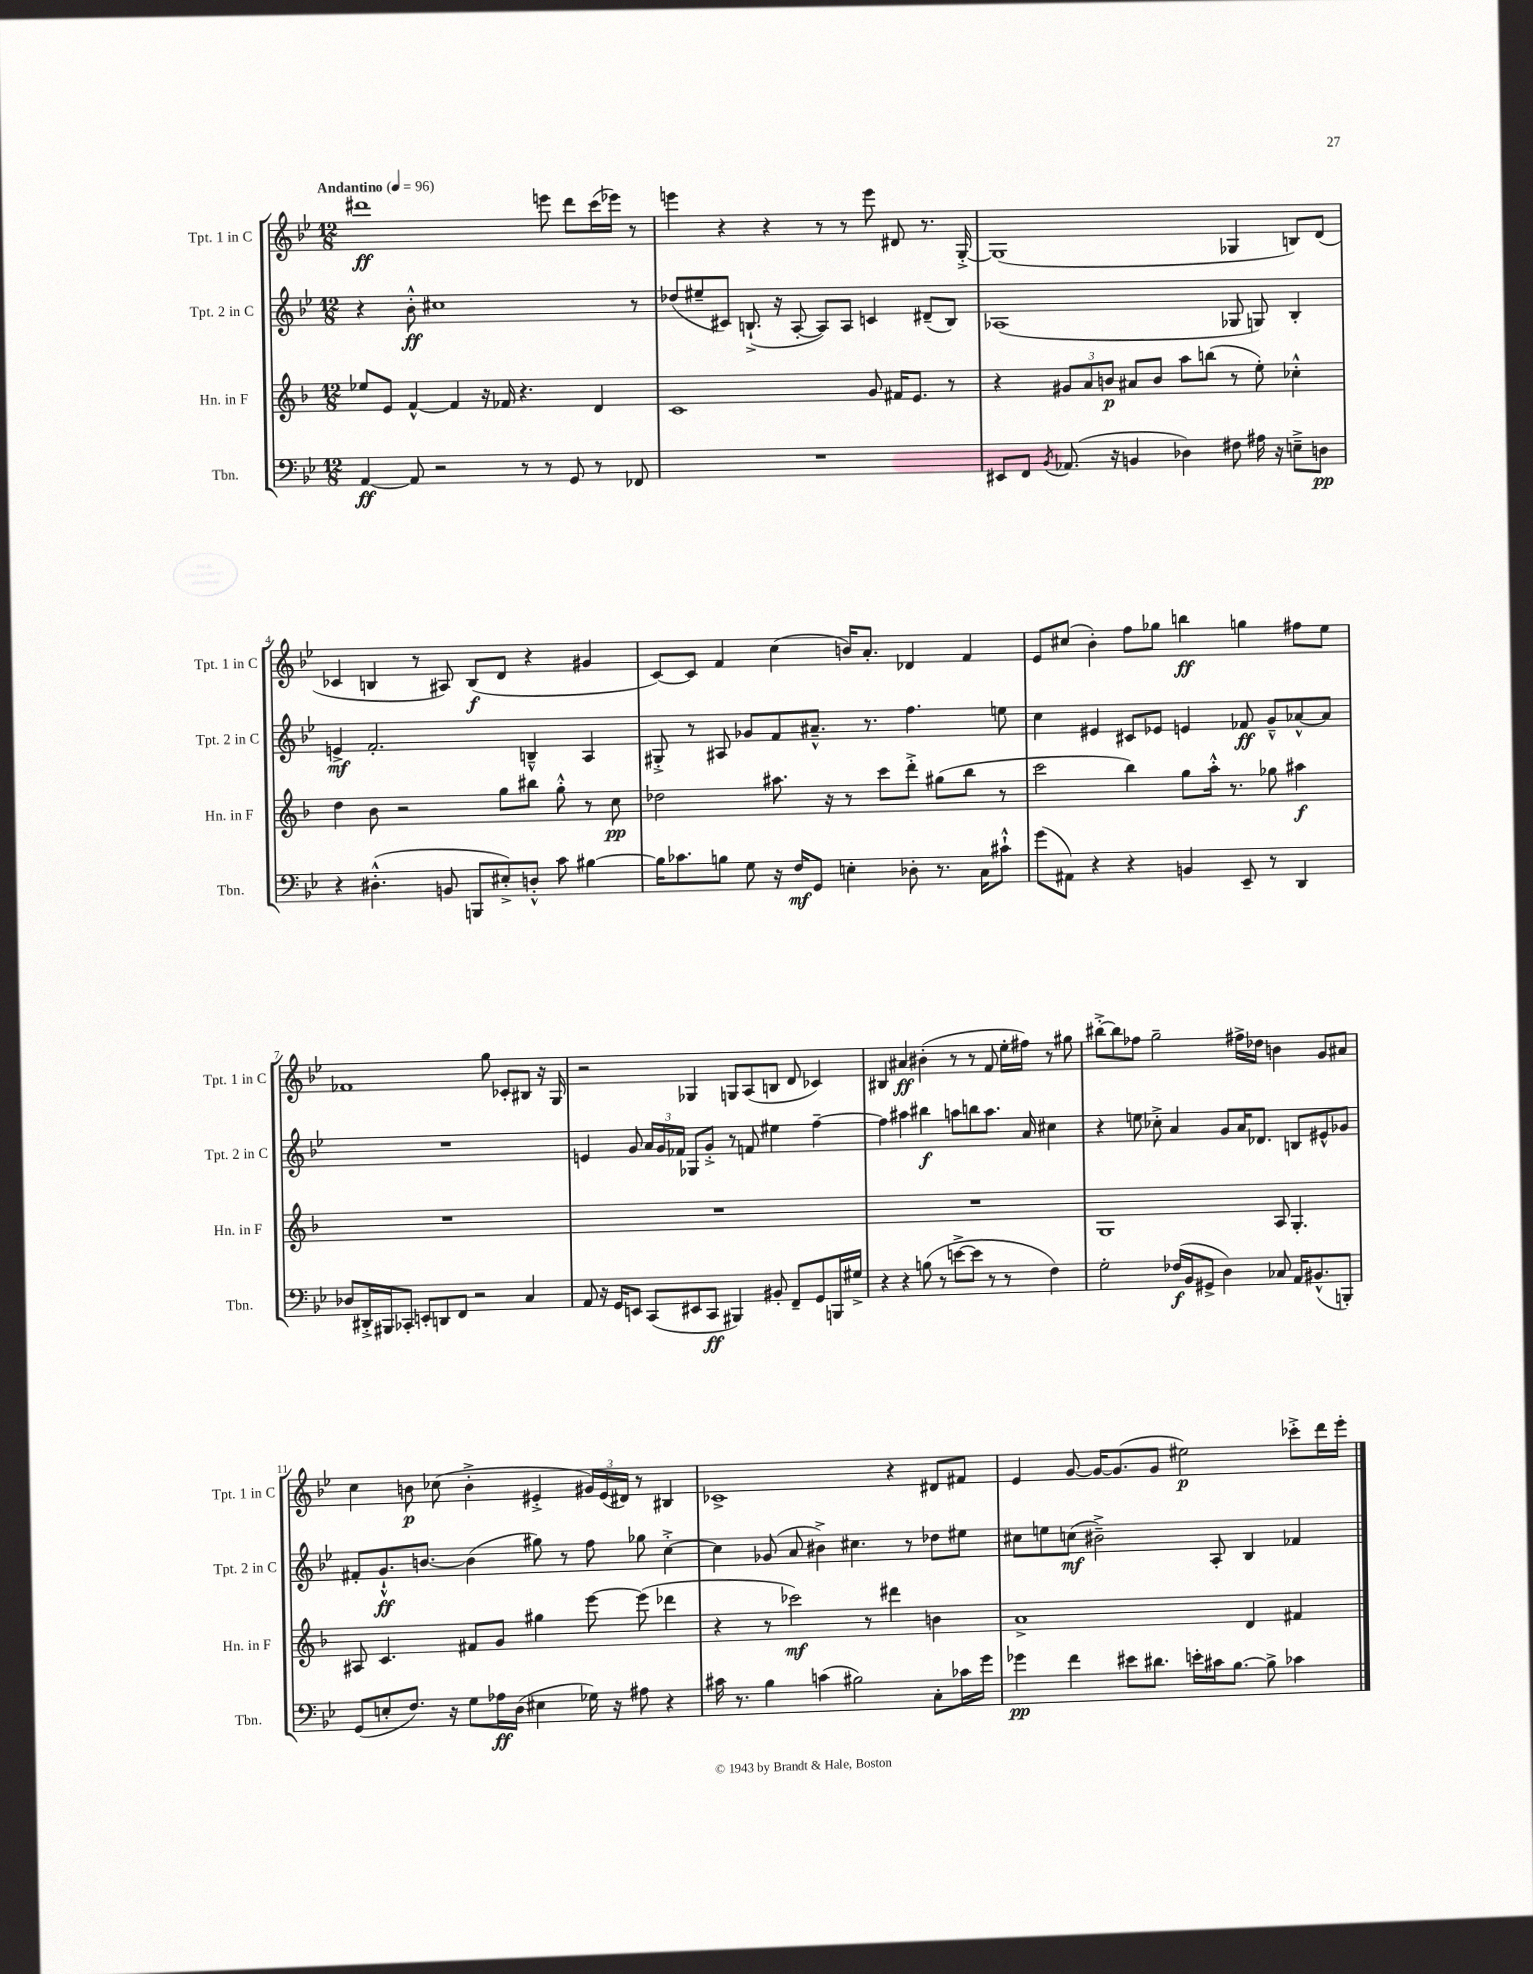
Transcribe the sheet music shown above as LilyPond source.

<<
\new StaffGroup <<
\new Staff = "s0" \with { instrumentName = "Tpt. 1 in C" shortInstrumentName = "Tpt. 1 in C" } {
    \clef treble \key bes \major \numericTimeSignature \time 12/8 \tempo "Andantino" 4 = 96
    \autoBeamOff dis'''1\ff e'''8 dis'''8[ c'''16( ees'''16]) r8 |
    e'''4 r4 r4 r8 r8 e'''8 dis'8 r8. g16~-.-> |
    g1( ges4 b8[) d'8]( |
    ces'4 b4 r8 ais8) b8[\f( d'8] r4 gis'4 |
    c'8[~) c'8] f'4 c''4( b'16[) a'8.]-. des'4 f'4 |
    ees'8[ cis''8]( bes'4-.) f''8[ ges''8] b''4\ff g''4 fis''8[ ees''8] |
    fes'1 g''8 ces'8[-. bis8] r16 g16 |
    r2 ges4 g8[ a8( b8] d'8 ces'4) |
    bis4 ais'4\ff bis'4-.( r8 r8 f'8 ees''16[-. fis''16]) r8 gis''8 |
    bis''8[~-.-> bis''8 fes''8] g''2-- fis''16[-> des''16] b'4 g'8[ ais'8] |
    c''4 b'8\p ces''8( b'4-.-> eis'4-.-> \tuplet 3/2 { gis'16[) eis'16( dis'16]) } r8 bis4 |
    ces'1-> r4 dis'8[ fis'8] |
    ees'4 g'8~ g'16[~ g'8.( g'8] eis''2\p) ces'''8[-.-> d'''16 ees'''16]-. \bar "|." |
}
\new Staff = "s1" \with { instrumentName = "Tpt. 2 in C" shortInstrumentName = "Tpt. 2 in C" } {
    \clef treble \key bes \major \numericTimeSignature \time 12/8
    \autoBeamOff r4 bes'8-.-^\ff cis''1 r8 |
    des''8[( eis''8-- cis'8]) b8.-!->( r16 a8~-. a8[) a8] c'4 dis'8[--( b8]) |
    aes1( ges8 g8) bes4-. |
    e'4->\mf f'2.-. b4---^ a4 |
    gis8-.-> r8 ais8 ges'8[ f'8 ais'8.]---^ r8. f''4. e''8 |
    c''4 eis'4 cis'8[ ees'8] e'4 fes'8\ff g'8[---^ aes'8~-^ aes'8] |
    R1. |
    e'4 g'8 \tuplet 3/2 { a'16[ g'16 fes'16] } ges8[ g'8]-.-> r8 f'8 eis''4 f''4~-- |
    f''4 ais''4 bis''4\f a''8[ b''8 a''8.] a'16 cis''4 |
    r4 e''8 ces''8-.-> a'4 g'8[ a'16 des'8.] b8[ eis'8-^ ges'8] |
    fis'8[-. g'8.-!-^\ff b'8.]~ b'4( gis''8) r8 f''8 ges''8 c''4~-.-> |
    c''4 ges'8( a'8 bis'4->) cis''4. r8 des''8[ eis''8] |
    cis''8[ e''8 c''8]\mf( bis'2--->) a8-. bes4 fes'4 \bar "|." |
}
\new Staff = "s2" \with { instrumentName = "Hn. in F" shortInstrumentName = "Hn. in F" } {
    \clef treble \key f \major \numericTimeSignature \time 12/8
    \autoBeamOff ees''8[ e'8] f'4~-^ f'4 r16 fes'16 r4. d'4 |
    c'1 g'8 fis'16[ e'8.] r8 |
    r4 \tuplet 3/2 { gis'8[ a'8 b'8]\p } ais'8[ b'8] a''8[ b''8]( r8 e''8-.) ces''4-.-^ |
    d''4 bes'8 r2 g''8[ bis''8] g''8-.-^ r8 c''8\pp |
    des''2 ais''8. r16 r8 c'''8[ d'''8]-.-> gis''8[( bes''8] r8 |
    c'''2 bes''4) g''8[ a''16]-.-^ r8. ges''8 ais''4\f |
    R1. |
    R1. |
    R1. |
    g1 a8 g4.-. |
    ais8 c'4. fis'8[ g'8] gis''4 e'''8~ e'''8( des'''4 |
    r4 r8 ces'''2\mf) r8 dis'''4 b'4 |
    a'1-> d'4 fis'4 \bar "|." |
}
\new Staff = "s3" \with { instrumentName = "Tbn." shortInstrumentName = "Tbn." } {
    \clef bass \key bes \major \numericTimeSignature \time 12/8
    \autoBeamOff a,4~\ff a,8 r2 r8 r8 g,8 r8 fes,8 |
    R1. |
    eis,8[ f,8] \acciaccatura { bes,8 } aes,8.( r16 b,4 des4) fis8 ais16 r16 e8[---> d8]\pp |
    r4 dis4.-.-^( b,8 b,,8[ eis8-.->) d8]-.-^ c'8 bis4~ |
    bis16[ ces'8. b8] g8 r16 f16[\mf g,8] e4-. des8-. r8. c16[ cis'8]-!-^ |
    g'8[( ais,8]) r4 r4 b,4 ees,8-- r8 d,4 |
    des8[ dis,16-.-> bis,,16 ces,8]-. e,8[-. d,8 f,8] r2 c4 |
    a,8 r16 g,16[ e,8] c,8[( eis,8 c,8]\ff bis,,4) bis,8-. f,8[-- g,8 b,,16 gis16]-> |
    r4 r4 b8( r8 e'8[~-> e'8] r8 r8 f4) |
    g2-. fes16[\f( bes,16 gis,8]-> d4) ces8 a,16[ bis,8.-^( b,,8]-.) |
    g,8[( e8-. f8.]) r16 g8[ aes16\ff d16]( eis4 ges16) r16 ais8 r4 |
    cis'16 r8. bes4 c'4( bis2) c8[-. ces'16 g'16] |
    ges'4\pp f'4 eis'8[ dis'8.] e'16[-. cis'16 bes8.]~ bes8-> ces'4 \bar "|." |
}
>>
>>
